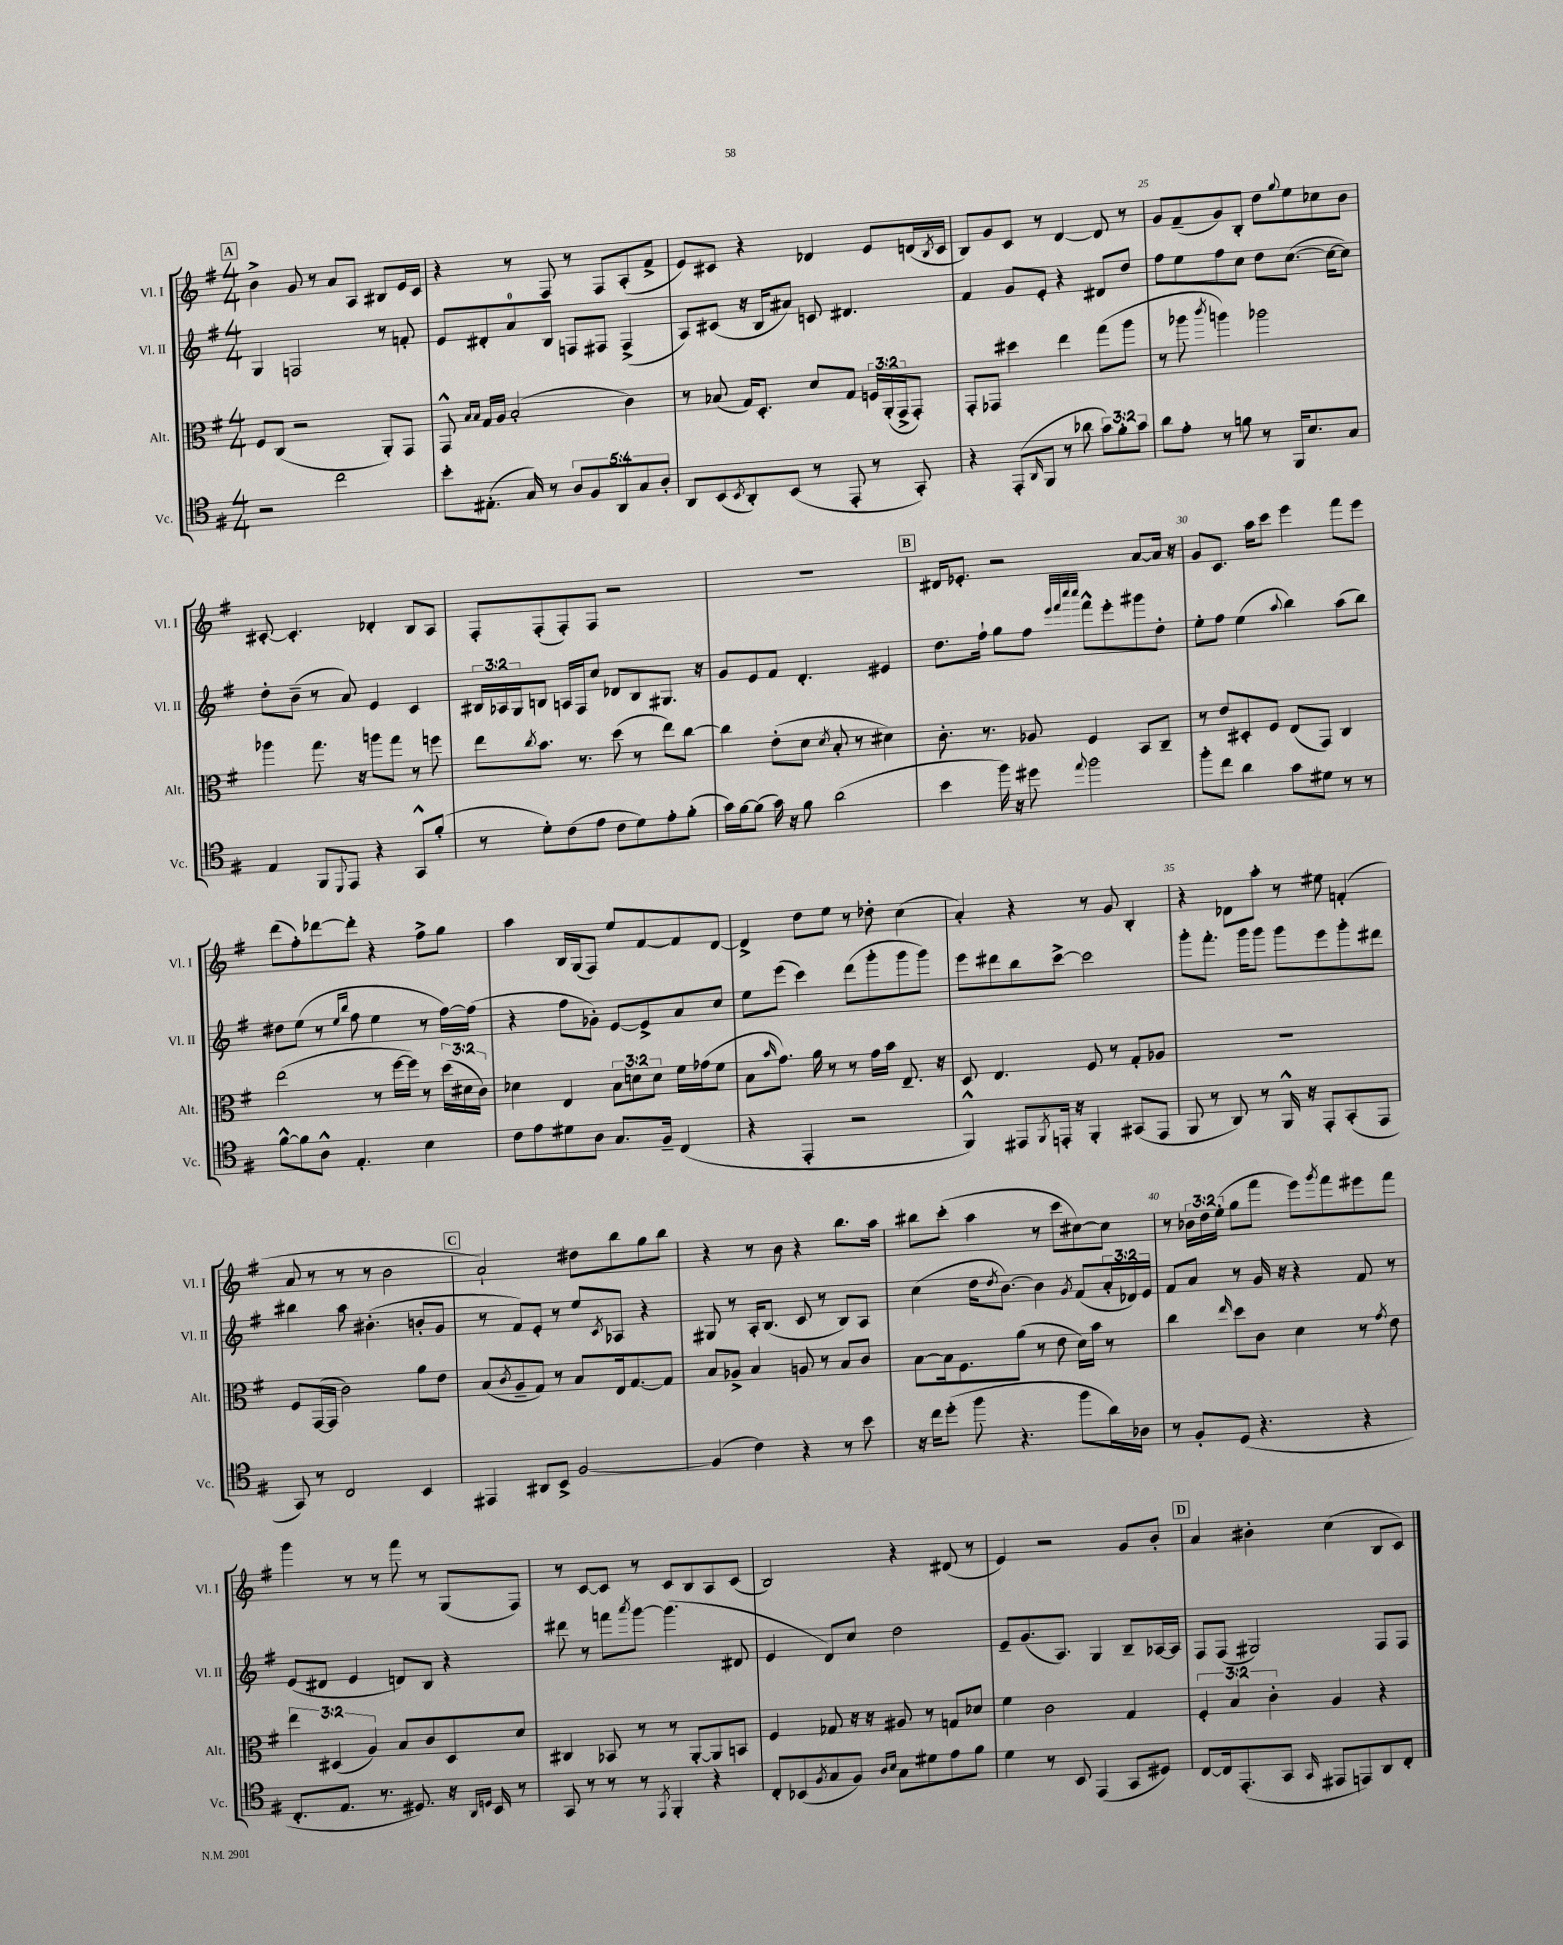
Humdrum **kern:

**kern	**kern	**kern	**kern
*staff4	*staff3	*staff2	*staff1
*clefC4	*clefC3	*clefG2	*clefG2
*k[f#]	*k[f#]	*k[f#]	*k[f#]
*M4/4	*M4/4	*M4/4	*M4/4
2r	8F#/L	4G/	4b^\
.	(8C/J	.	.
.	2r	2F/	8g/
.	.	.	8r
2cc\	.	.	8a/L
.	.	.	8A/J
.	8AA'/L)	8r	8B#/L
.	8GG/J	8f'/	16e/L
.	.	.	16c/JJ
=	=	=	=
8b'\L	8GG^^/	8e/L	4r
.	16qqB/LL	.	.
.	16qqB/JJ	.	.
(8.E#'\J	16G/LL	8d#'/	.
.	16A/JJ	.	.
.	(2B'/	8a/	8r
16G/)	.	.	.
8r	.	8B/J	8F#/
10A/L	.	8F/L	8r
10F#/	.	.	.
.	.	8F#/J	8F#/L
10AA/	.	.	.
.	4c\)	(4F#^/	(8A'/
10G/	.	.	.
.	.	.	8f#^/J
10A'/J	.	.	.
=	=	=	=
8AA/L	8r	8A/L)	8e/L)
(8BB/	(8B-/	(8c#/J	8c#/J
8qBB/	.	.	.
8AA'/)	16G/LK)	16r	4r
.	8.D'/J	16B/LK	.
(8BB/J	.	8a#/J)	.
8r	8d/L	8c/	4d-/
8EE'/	8G/J	4.d#/	.
8r	24F/LL	.	8e/L
.	(24AA'/	.	.
.	24GG^/J	.	.
8GG'/)	8GG'/J)	.	(16d/L
.	.	.	8qB/
.	.	.	16c#/JJ
=	=	=	=
4r	8GG'/L	4f#/	8B/L)
.	8GG-/J	.	8g/
(8EE'/L	4dd#\	8g/L	8c/J
16qqAA/	.	.	.
8FF#/J	.	8e'/J	8r
8r	4ee\	4r	[4d/
8a-\	.	.	.
12g\L)	(8gg\L	8d#/L	8d/]
12f#'\	.	.	.
.	8aa\J	8dd/J	8r
12g\J	.	.	.
=	=	=	=
8a\L	8r	8ff#\L	8g/L
8e'\J	8aa-\	8ee\	(8f#~/
.	8qccc/	.	.
8r	4aa\)	8ff#\	8g/)
8f\	.	8cc\J	8B'/J
8r	2aa-\	8dd\L	8dd\L
.	.	.	8qqgg/
16FF#/LK	.	([8.cc\J	8ee\
8.B/	.	.	.
.	.	.	8cc-\
.	.	16cc\_LK	.
8G/J	.	8cc\]J)	8b\J
=	=	=	=
4E/	4aa-\	8dd'\L	[8c#'/
.	.	(8b~\J	4.c#'/]
8FF#/L	8.gg\	8r	.
8qqDD/	.	.	.
8EE/J	.	8a/)	.
.	16r	.	.
4r	8aa\L	4e/	4d-'/
.	8gg\J	.	.
8GG^^/L	8r	4c/	8B/L
(8f#'/J	8ff\	.	8A/J
=	=	=	=
8r	8ee\L	24B#/LL	8F#'/L
.	.	24A-/	.
.	.	24G/J	.
.	8qcc/	.	.
8d'\L)	8.b\J	8B/J	(8F#'/
(8c\	.	16A/LL	8F#'/)
.	8.r	16F#/J	.
8e\J	.	8cc/J	8F#/J
8c\L	(8dd\	8d-/L	2r
8d\)	8r	8B/	.
8e'\	8ee\L)	8.G#/J	.
(8f#'\J	[8cc\J	.	.
.	.	16r	.
=	=	=	=
16g\LL)	4cc\]	8g/L	1r
[16f#\J	.	.	.
(8f#\]J	.	8e/	.
16g\)	(8e'\L	8f#/J	.
16r	.	.	.
8f#\	8d\J	4.d'/	.
.	8qd/	.	.
(2a\	8B'/	.	.
.	8r	.	.
.	4d#\)	4e#/	.
=	=	=	=
4b\	8.c'\	8.dd\L	16d#/LK
.	.	.	8.e-'/J
.	8.r	16ff#`\Jk	.
16ff#\)	.	8gg\L	2r
16r	.	.	.
8dd#\	8A-/	8ff#\J	.
.	.	32qqeee/LLL	.
.	.	32qqfff#/	.
.	.	32qqcccc/	.
8qqee/	.	32qqcccc/JJJ	.
2ff#\	4F#/	8fff#^^\L	.
.	.	8eee'\	.
.	8BB/L	8ggg#\	[8a/L
.	8C~/J	8dd'\J	16a/]Jk
.	.	.	16r
=	=	=	=
8ff#'\L	8r	8ee'\L	8g/L
8cc\J	8e/L	8ff#\J	8.c/J
4a\	8D#'/	(4ee\	.
.	.	.	16aa\LK
.	8F#/J	.	8ccc\J
.	.	8qqaa/	.
8g\L	(8E/L	4bb\)	4eee\
8d#\J	8GG/J)	.	.
8r	4C/	(8aa\L	8fff#\L
8r	.	8bb\J)	8eee\J
=	=	=	=
[8f#^^\L	(2ee\	8dd#\L	(8ddd\L
8f#\]	.	(8ee\J	8ff#'\)
8A^^\J	.	8r	[8ddd-\
.	.	16qqee/LL	.
.	.	16qqbb/JJ	.
4.E'/	.	8ff#\	8ddd-'\]J
.	8r	4ee\	4r
.	[16ff#\LL	.	.
.	16ff#\]JJ)	.	.
4B\	8r	8r	8ff#^\L
.	(24dd\LL	[16ff#\LL)	8gg\J
.	24d#\	.	.
.	.	(16ff#\]JJ	.
.	24c\JJ)	.	.
=	=	=	=
8c\L	4d-\	4r	4aa\
8e\	.	.	.
8d#\	4E/	8ff#\L	16B/LL
.	.	.	(16G/J
8A\J	.	8g-'\J)	8F#/J)
8.G/L	12B\L	[8e/L	8ee/L
.	12d\	.	.
.	.	8e^/]	[8f#/
.	12d\J	.	.
16F#~/Jk	.	.	.
(4C/	16f#\LL	8a/	8f#/]
.	(16g-\J	.	.
.	8f#\J	8cc/J	[8d/J
=	=	=	=
4r	8B\L	8ee\L	4d^/]
.	16qqb/	.	.
.	8.g\J)	(8eee\J	.
4EE'/	.	4ccc\)	8dd\L
.	16a\	.	.
.	8r	.	8ee\J
2r	8r	(8ddd\L	8r
.	16g\LL	8ggg'\	8dd-'\
.	16b\JJ	.	.
.	8.E~/	8ggg\	(4cc\
.	.	8ggg\J)	.
.	16r	.	.
=	=	=	=
4FF#^^/)	8D/	8eee\L	4a'/)
.	4.E/	8ddd#\	.
8EE#/L	.	8bb\	4r
8qFF#/	.	.	.
16EE'/Jk	.	[8ccc^\J	.
16r	.	.	.
4FF#'/	8F#/	2ccc\]	8r
.	8r	.	8g/
(8GG#/L	8G'/L	.	4B'/
8EE/J	8A-/J	.	.
=	=	=	=
8FF#/	1r	8ggg'\L	4r
8r	.	8.fff#'\J	.
8AA/)	.	.	8d-\L
.	.	16ggg\LK	.
8r	.	8ggg\J	8aa'\J
16FF#^^/	.	8ggg\L	8r
16r	.	.	.
8EE'/L	.	8eee\	8ee#\
(8GG'/	.	8ggg'\	(4f'/
8EE/J	.	8ddd#\J	.
=	=	=	=
8GG/)	8F#/L	4bb#\	8a/
8r	([16GG/L	.	8r
.	16GG/]JJ	.	.
2C/	2c\)	8aa\	8r
.	.	(4.b#'\	8r
.	.	.	2b\
4BB/	8a\L	8b'/L	.
.	8e\J	8g/J	.
=	=	=	=
4EE#/	(8B/L	8r	2a`/)
.	8qc/	.	.
.	8A~/	8f#/L)	.
8AA#/L	8G/J)	8e'/J	.
8BB^/J	8r	8r	.
[2F#/	8B/L	8ee/L	8dd#\L
.	.	8qc/	.
.	16E/k	8A-/J	8bb\
.	[8.G/	.	.
.	.	4r	8gg\
.	8G/]J	.	8bb\J
=	=	=	=
(4F#/]	8B/L	8G#/	4r
.	8A-^/J	8r	.
4c\)	4B/	16A'/LK	8r
.	.	(8.B/J	.
.	.	.	8b\
4r	8A/	8c/	4r
.	8r	8r	.
8r	8B/L	8B/L)	8.bb\L
8b\	8c/J	8A/J	.
.	.	.	16aa\Jk
=	=	=	=
16r	[8B\L	(4cc\	8bb#\L
16cc\LK	.	.	.
(8dd'\J	16B\]k	.	(8ccc'\J
.	8.F#\	.	.
8ff#\	.	16dd\LK	4aa\
.	.	8qdd/	.
.	.	[8.b\J)	.
4.r	(8a\J	.	.
.	8r	4b\]	8r
.	8e\	.	8ccc\L
.	.	8qg/	.
8ff#\L	16d\LL)	(8f#/L	[8cc#\)
.	16b\JJ	.	.
16a\L)	8r	24a'/L	8cc#\]J
.	.	24d-/)	.
16A-\JJ	.	.	.
.	.	24e/JJ	.
=	=	=	=
8r	4cc\	8f#/L	8r
8F#'/L	.	8a/J	24b-\LL
.	.	.	24dd\
.	.	.	(24ee'\JJ
.	16qqee/	.	.
(8D/J	8dd\L	8r	8gg\L
4.r	8c\J	16g/	8fff#\J
.	.	16r	.
.	4d\	4r	8eee\L)
.	.	.	8qggg/
.	.	.	8fff#\
4r	8r	8f#/	8eee#\
.	8qg/	.	.
.	8e\	8r	8fff#\J
=	=	=	=
8.C'/L	6ee\	(8e/L	4ggg\
.	.	8d#/J	.
.	(6D#/	.	.
8.E/J	.	.	.
.	.	4e/	8r
.	6A/)	.	.
8.r	.	.	8r
.	8B/L	8d/L)	8fff#\
8.D#/)	.	.	.
.	8c/	8B/J	8r
16r	8D#/	4r	(8G/L
16qqAA/LL	.	.	.
16qqD/JJ	.	.	.
16BB/	.	.	.
8r	8d/J	.	8F#/J)
=	=	=	=
8GG/	4C#/	8ddd#\	8r
8r	.	8r	[8c/L
8r	8BB-/	8fff\L	8c/]J
.	.	8qaaa/	.
8r	8r	[8ggg\J	8r
8qEE/	.	.	.
4FF#'/	8r	(4.ggg\]	8c/L
.	[8AA'/L	.	8B/
4r	8AA/]	.	8A/
.	8BB/J	8d#/	(8c/J
=	=	=	=
8C'/L	4F#/	4e/	2B/)
(8BB-/	.	.	.
8qF#/	.	.	.
8G/	8G-/	8d/L)	.
8F#/J)	16r	8cc/J	.
.	16r	.	.
16qqA/LL	.	.	.
16qqB/JJ	.	.	.
8G\L	8A#/	2dd\	4r
8d#\	8r	.	.
8e\	8G/L	.	(8d#/
8f#\J	8d-/J	.	8r
=	=	=	=
4d\	4f#\	8e~/L	4e/)
.	.	(8.g/	.
8r	2c\	.	2r
.	.	8.A/J)	.
8BB/	.	.	.
(4EE/	.	4G/	.
8GG/L	4G/	8B~/L	8g/L
8D#/J)	.	[16A-/L	8b'/J
.	.	16A-/]JJ	.
=	=	=	=
[8C/L	6F#'/	8F#/L	4a/
16C/]k	.	(8F#/J	.
.	6B/	.	.
(8.EE'/	.	.	.
.	.	2G#/)	4b#'\
.	6c'\	.	.
8GG/J	.	.	.
16qqGG/	.	.	.
8EE#/L	4A/	.	(4cc\
8EE/)	.	.	.
8AA/	4r	8F#/L	8B/L
8C'/J	.	8F#/J	8c/J)
==	==	==	==
*-	*-	*-	*-
